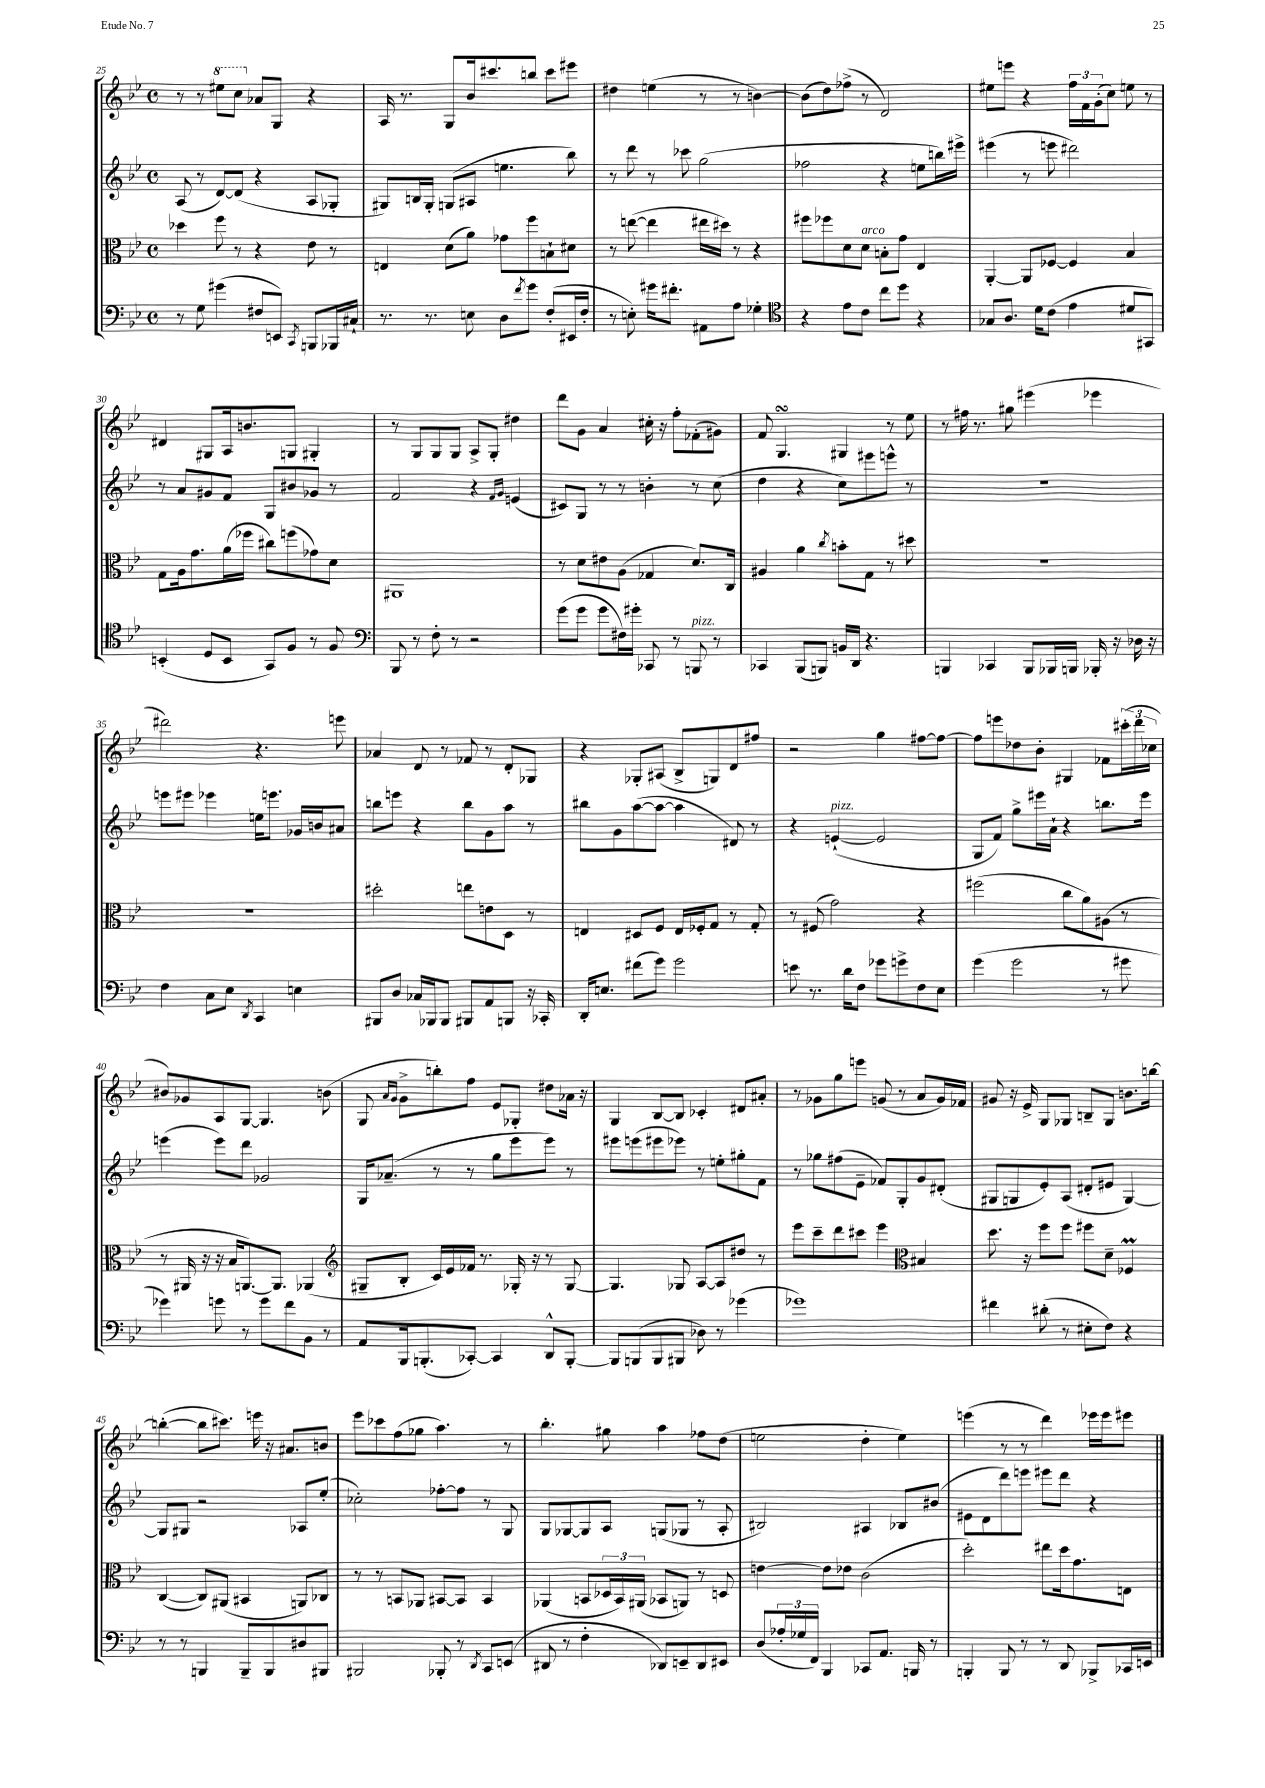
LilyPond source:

<<
\new StaffGroup <<
\new Staff = "s0" {
    \clef treble \key bes \major \defaultTimeSignature \time 4/4
    r8 r8 \ottava #1 eis'''8 c'''8 \ottava #0 aes'8 g8 r4 |
    a16 r8. g8 bes'16 cis'''8. b''8 cis'''8 eis'''8 |
    dis''4 e''4( r8 r8 b'4~) |
    b'8( d''8) fes''8->( r8 d'2) |
    eis''8 e'''8 r4 \tuplet 3/2 { f''16 f'16 g'16-.( } c''8) e''8 r8 |
    dis'4 gis8 a16 b'8. g8 gis4-. |
    r8 g8 g8 g8 a8-> g8-. dis''4 |
    d'''8 g'8 a'4 cis''16-. r16 f''8-. fes'8-.( gis'8) |
    f'8 g4.\turn gis4 r8 ees''8 |
    r8 fis''16 r8. gis''8 eis'''4( ees'''4 |
    dis'''2) r4. e'''8 |
    aes'4 d'8 r8 fes'8 r8 d'8-. ges8 |
    r4 ges8-. ais8( bes8-> g8) d'8 fis''8 |
    r2 g''4 fis''8~ fis''8~ |
    fis''8 e'''8 des''8 bes'8-. gis4 fes'8 \tuplet 3/2 { cis'''16-.( d'''16 ces''16 } |
    bis'8) ges'8 a8 g8~ g4. b'8( |
    g8 \grace { a'16 g'16 } g'8-> b''8-.) f''8 ees'8 ges8-. dis''8 aes'16 r16 |
    g4 bes8~ bes8 ces'4-. dis'8 ais'8-. |
    r8 ges'8 g''8 e'''8 g'8( r8 a'8 g'16) fes'16 |
    gis'8 r16 ees'16-> g8 ges8 b8-- ges8 b'8. b''16~ |
    b''4~-.( b''8 cis'''8.) e'''16 r16 ais'8. b'8 |
    ees'''8 ces'''8 f''8( ges''8 a''4.) r8 |
    bes''4.-. gis''8 a''4 fes''8 d''8( |
    e''2 d''4-. e''4) |
    e'''4( r8 r8 d'''4) ees'''16 ees'''16 eis'''8 \bar "|." |
}
\new Staff = "s1" {
    \clef treble \key bes \major \defaultTimeSignature \time 4/4
    a8( r8 d'8~) d'8( r4 a8 ges8-. |
    gis8) b16 gis16-. g8( ais8 e''4. bes''8) |
    r8 d'''8 r8 ces'''8 g''2( |
    fes''2 r4 e''8 b''16) eis'''16-> |
    eis'''4( r8 e'''8 dis'''2) |
    r8 a'8 gis'8 f'8 g8 bis'8 ges'8 r8 |
    f'2 r4 \grace { f'16 g'16 } e'4( |
    cis'8) g8 r8 r8 b'4-. r8 c''8( |
    d''4 r4 c''8) eis'''8 e'''8-^ r8 |
    R1 |
    e'''8 eis'''8 ees'''4 e''16 e'''8. ges'16 b'16 ais'8 |
    b''8 e'''8 r4 b''8 g'8 a''8 r8 |
    bis''8 g'8 a''8~( a''8~ a''4 dis'8) r8 |
    r4 e'4~-!^\markup { \italic "pizz." }( e'2 |
    g8 f'8) g''8-> eis'''16 a'16-! r4 b''8. eis'''16 |
    e'''4( e'''8) d'''8 ges'2 |
    g16 aes'8.--( r8 r8 g''8 ees'''8 ees'''8) r8 |
    eis'''8 e'''8( eis'''8 ees'''8) r8 e''8-. gis''8-. f'8 |
    r8 ges''8 fis''8( ees'8-- fes'8) g8-. g'8 dis'8-.( |
    gis8 g8 ees'8-.) a8( dis'8-. eis'8 g4~) |
    g8 gis8 r2 aes8 ees''8-.( |
    ces''2-.) fes''8~-. fes''8 r8 g8 |
    g8 ges8~ ges8 a8 g8( ges8 r8 a8-. |
    bis2) ais4 bes8 bis'8( |
    eis'8 d'8 d'''8) e'''8 eis'''8 d'''8 r4 \bar "|." |
}
\new Staff = "s2" {
    \clef alto \key bes \major \defaultTimeSignature \time 4/4
    des''4 f''8 r8 r4 ees'8 r8 |
    e4 d'8( a'8) ges'8 f''8 b8-! dis'8 |
    r8 e''8~( e''4 eis''16 dis''16) r8 r4 |
    fis''8 fes''8 d'8 d'8^\markup { \italic "arco" } b8-. g'8 ees4 |
    a,4~-. a,8 fes8~ fes4 bes4 |
    g8 a16 g'8. a'16( fes''16 cis''8) f''8( ges'8) d'8 |
    ais,1 |
    r8 d'8 eis'8 a8( ges4 d'8.) c16 |
    ais4 a'4 \acciaccatura { c''8 } b'8-. g8 r8 dis''8 |
    R1 |
    R1 |
    dis''2-. e''8 e'8 d8 r8 |
    e4 dis8 f8 e16 fes16-. g8 r8 g8-. |
    r8 fis8( g'2) r4 |
    fis''2( c''8 a'8) ais8( r8 |
    r8 ais,16 r16 r16 bes16 a,8.~) a,8. aes,4( |
    \clef treble gis8-- bes8-. c'16) ees'16 fes'16 r8. ges16-. r16 r8 ges8~ |
    ges4. ges8 a8~ a8 dis''8 r8 |
    ees'''8 c'''8-- d'''8 cis'''8 ees'''4 \clef alto bis4 |
    d''8. r16 f''8 f''8 fis''8 d'8-- fes4\prall |
    c4~( c8) ais,8( bis,4 a,8) ces8 |
    r8 r8 b,8 aes,8 bis,8~ bis,8 bis,4 |
    aes,4( b,8 \tuplet 3/2 { des16 b,16) ais,16( } bes,8 a,8) r8 d8 |
    e'4~ e'8 ees'8 c'2( |
    d''2-.) eis''8 d''16 g'8. e8 \bar "|." |
}
\new Staff = "s3" {
    \clef bass \key bes \major \defaultTimeSignature \time 4/4
    r8 g8 gis'4( fis8 e,8) \acciaccatura { c,8 } b,,8 bes,,16 cis16-! |
    r8. r8. e8 d8 \acciaccatura { f'8 } g'8 f8-.( eis,16 f16-. |
    r8 e8-.) gis'16 fis'8.-. ais,8 a8 ges4-. |
    \clef tenor r4 ees'8 c'8 c''8 d''8 r4 |
    ges8 a8. d'16 c'8( ees'4 dis'8 gis,8) |
    b,4-.( d8 b,8 g,8) f8 r8 f8 |
    \clef bass bes,,8 r8 f8-. r8 r2 |
    g'8( g'8 g'8 fis16) gis'16-. ces,8 r8 b,,8^\markup { \italic "pizz." } r8 |
    ces,4 bes,,8( b,,8) b,16 d,16 r4. |
    b,,4 ces,4 b,,8 bes,,16 b,,16 bes,,16-. r16 des16 r16 |
    f4 c8 ees8 \acciaccatura { d,8 } c,4 e4 |
    bis,,8 d8 ces16 bes,,16 bes,,8 bis,,8 a,8 b,,8 r16 ces,16-. |
    d,16-. e8. fis'8( g'8) g'2 |
    e'8 r8. d'16 f8 ges'8 g'8-> f8 ees8 |
    g'4( g'2 r8 gis'8 |
    ges'4) g'8 r8 g'8 f'8 bes,8 r8 |
    a,8 bes,,16 b,,8.-.( ces,8~-.) ces,4 d,8-^ b,,8~-. |
    b,,8 b,,8( b,,8 bis,,8 des8) r8 ges'4( |
    ges'1) |
    fis'4 dis'8-.( r8 eis8-. f8) r4 |
    r8 r8 b,,4 b,,8-- b,,8 dis8 bis,,8 |
    bis,,2 bes,,8-. r8 \acciaccatura { d,8 } c,8 e,8( |
    dis,8 r8 f4-. des,8) e,8-- des,8 eis,8 |
    d8( \tuplet 3/2 { aes16-. ges16 f,16) } bes,,4 ces,8 a,8. b,,16 r8 |
    b,,4-. b,,8 r8 r8 d,8 bes,,8-> ces,16 e,16 \bar "|." |
}
>>
>>
\layout { \context { \Score currentBarNumber = #25 } }
